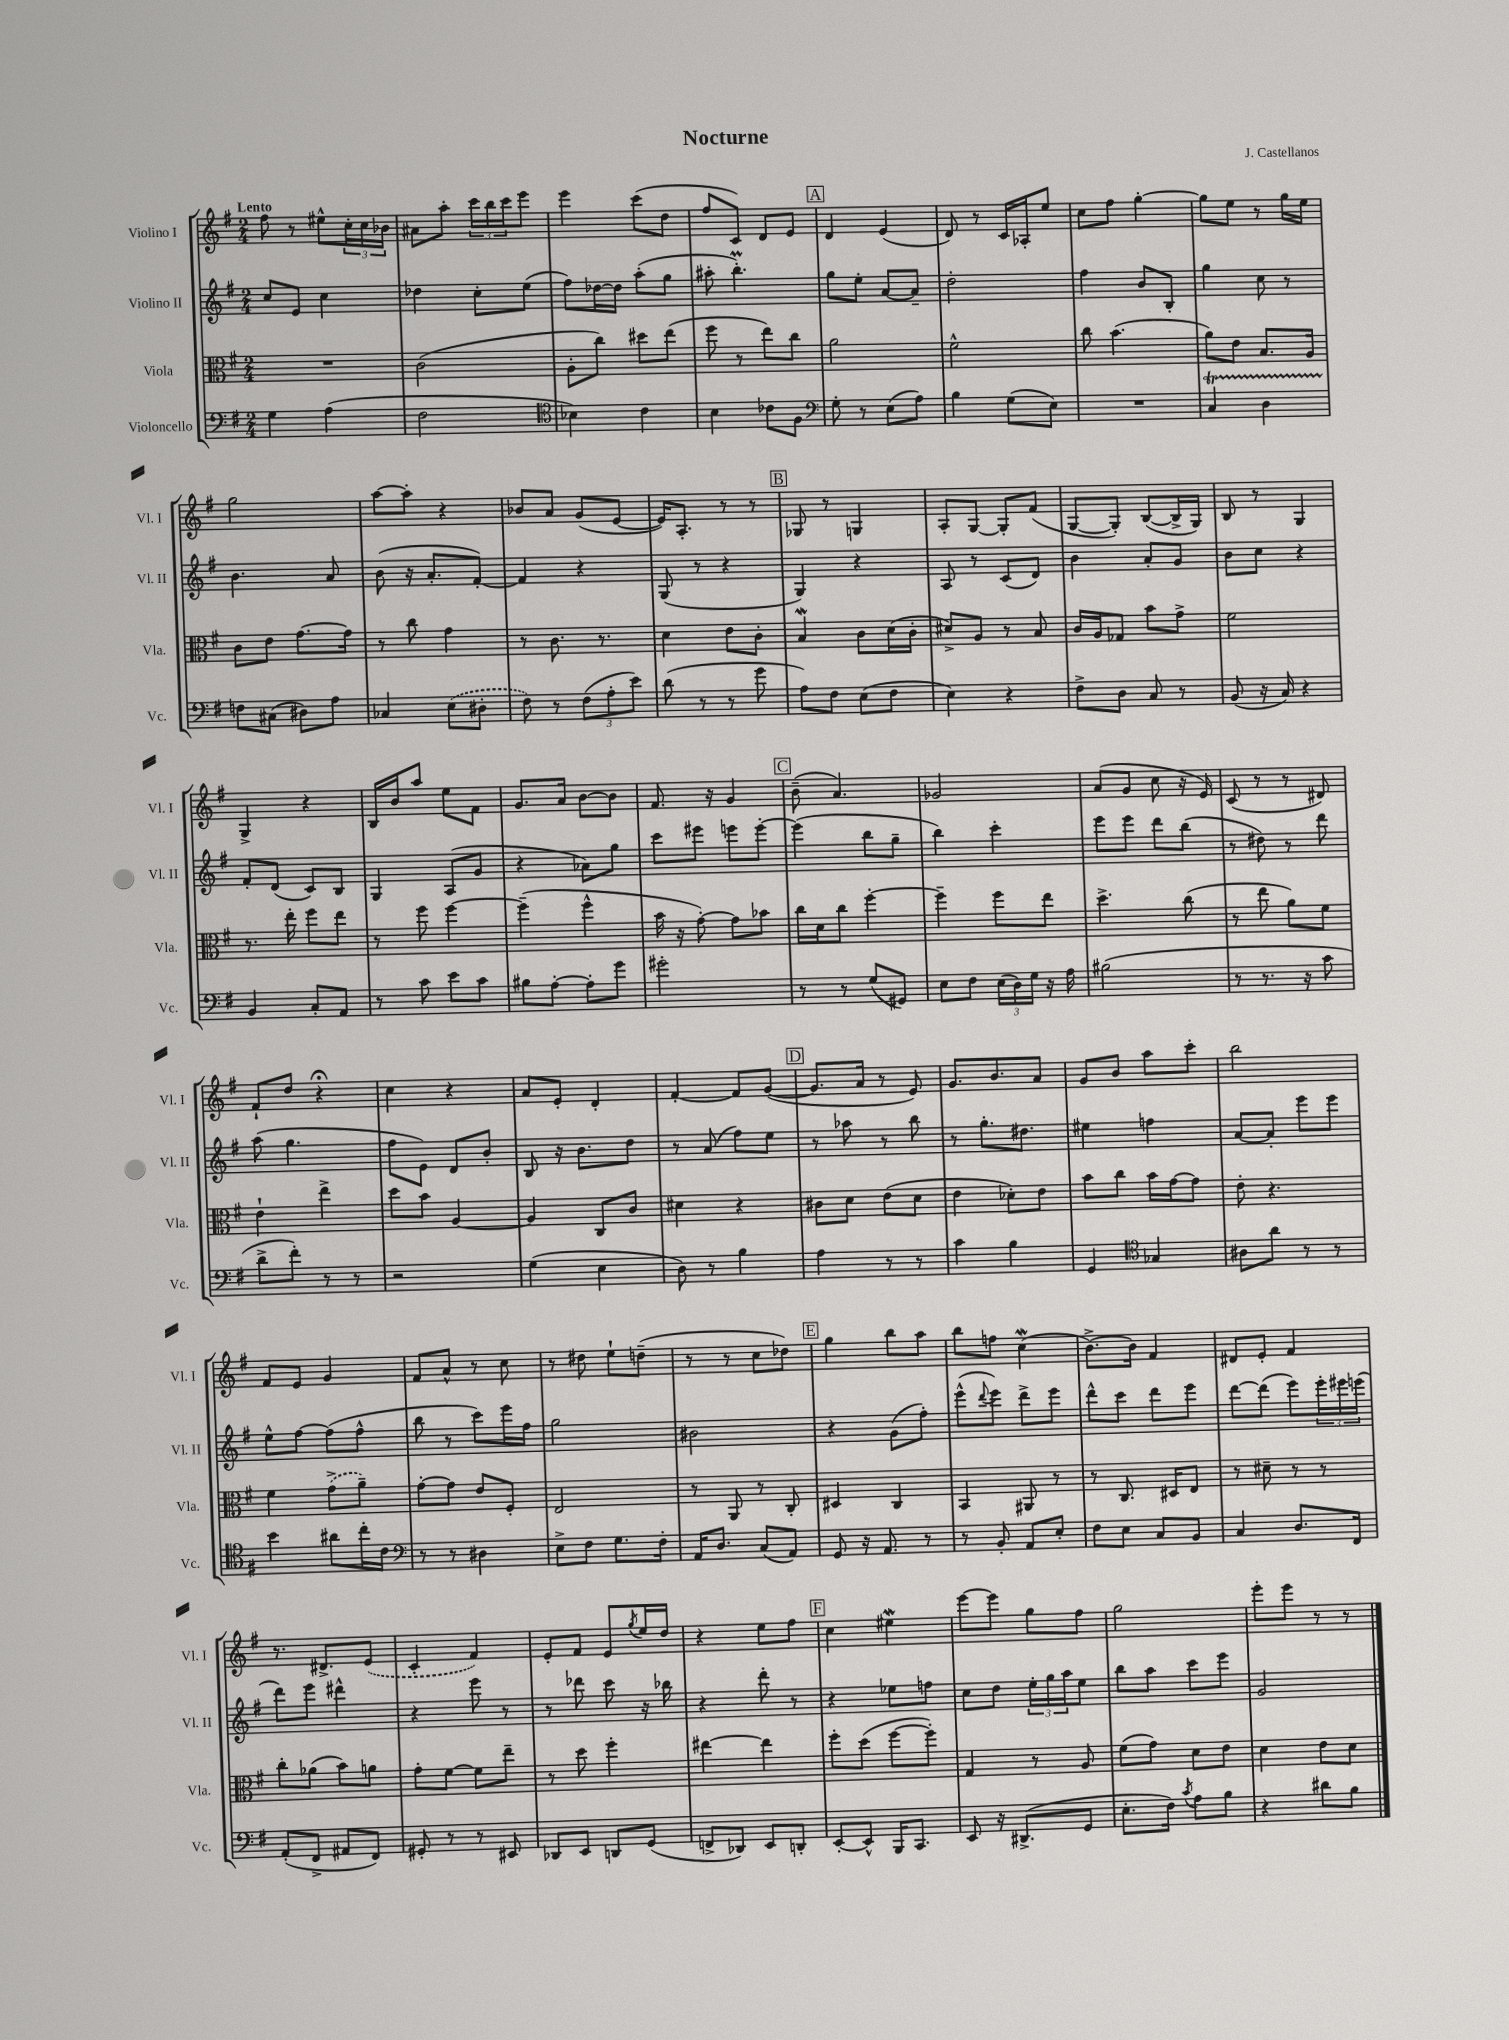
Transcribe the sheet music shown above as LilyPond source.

\header { title = "Nocturne" composer = "J. Castellanos" }
<<
\new StaffGroup <<
\new Staff = "s0" \with { instrumentName = "Violino I" shortInstrumentName = "Vl. I" } {
    \clef treble \key g \major \numericTimeSignature \time 2/4 \tempo "Lento"
    fis''8 r8 eis''8-^ \tuplet 3/2 { c''16-. c''16 bes'16 } |
    ais'8 a''8-. \tuplet 3/2 { c'''16 b''16 c'''16 } e'''8 |
    e'''4 c'''8( d''8 |
    fis''8 c'8) d'8 e'8 |
    \mark \markup { \box "A" } d'4 e'4( |
    d'8) r8 c'16 aes16-. e''8 |
    c''8 fis''8 g''4~-. |
    g''8 e''8 r8 g''16 e''16 |
    g''2 |
    a''8~ a''8-. r4 |
    bes'8 a'8 g'8( e'8~ |
    e'16) a8.-. r8 r8 |
    \mark \markup { \box "B" } ges8 r8 g4 |
    a8-. g8~ g8-. fis'8( |
    g8~ g8-.) b8~( b16-> g16) |
    b8 r8 g4 |
    g4-> r4 |
    b16 b'16 a''8 e''8 fis'8 |
    g'8. a'16 b'8~ b'8 |
    fis'8. r16 g'4 |
    \mark \markup { \box "C" } b'8--( a'4.) |
    ges'2 |
    a'8( g'8 c''8 r16 e'16) |
    c'8( r8 r8 dis'8) |
    fis'8-! d''8 r4\fermata |
    c''4 r4 |
    a'8 e'8-. d'4-. |
    fis'4~-. fis'8 g'8~( |
    \mark \markup { \box "D" } g'8. a'16 r8 e'8) |
    g'8. b'8. a'8 |
    g'8 b'8 a''8 c'''8-. |
    b''2 |
    fis'8 e'8 g'4 |
    fis'8 a'8-^ r8 c''8 |
    r8 dis''8 e''8-! d''8--( |
    r8 r8 c''8 des''8) |
    \mark \markup { \box "E" } g''4 b''8 a''8 |
    b''8 f''8 c''4\mordent( |
    b'8.~->) b'16 fis'4 |
    dis'8 e'8-. fis'4 |
    r8. dis'8.-> \once \slurDashed e'8( |
    c'4-. fis'4) |
    e'8-. fis'8 e'8 \acciaccatura { g''8 } e''16 d''16 |
    r4 e''8 fis''8 |
    \mark \markup { \box "F" } c''4 eis''4\mordent |
    e'''8~ e'''8 g''8 fis''8 |
    g''2 |
    e'''8-. e'''8 r8 r8 \bar "|." |
}
\new Staff = "s1" \with { instrumentName = "Violino II" shortInstrumentName = "Vl. II" } {
    \clef treble \key g \major \numericTimeSignature \time 2/4
    c''8 e'8 c''4 |
    des''4 c''8-. e''8( |
    fis''8) des''16~ des''16 a''8-.( g''8 |
    ais''8-. b''4.-.\prall) |
    \mark \markup { \box "A" } g''8 e''8-. a'8~ a'8-- |
    d''2-. |
    fis''4 b'8 b8-. |
    g''4 c''8 r8 |
    b'4. a'8 |
    b'8( r16 a'8.-. fis'8~-.) |
    fis'4 r4 |
    g8( r8 r4 |
    \mark \markup { \box "B" } g4) r4 |
    a8 r8 c'8( d'8) |
    b'4 a'8-. g'8 |
    b'8 c''8 r4 |
    fis'8-. d'8( c'8) b8 |
    g4 a8( g'8 |
    r4 aes'8) g''8 |
    c'''8 eis'''8 e'''8 e'''8~-. |
    \mark \markup { \box "C" } e'''4( b''8 g''8-- |
    b''4) c'''4-. |
    e'''8 e'''8 d'''8 b''8( |
    r8 dis''8) r8 d'''8 |
    a''8( g''4. |
    fis''8 e'8) d'8 b'8-. |
    b8 r16 b'8. d''8 |
    r8 a'8( fis''8) e''8 |
    \mark \markup { \box "D" } r8 aes''8 r8 b''8 |
    r8 g''8.-. dis''8. |
    eis''4 f''4 |
    a'8~ a'8-. e'''8 e'''8 |
    e''8-^ fis''8~ fis''8( fis''8-^ |
    b''8 r8 c'''8) e'''16 fis''16 |
    g''2 |
    bis'2 |
    \mark \markup { \box "E" } r4 g'8( fis''8-.) |
    e'''8-^( \appoggiatura { d'''8 } e'''8) d'''8-> e'''8 |
    d'''8-^ c'''8 d'''8 e'''8 |
    d'''8~ d'''8( e'''8) \tuplet 3/2 { e'''16-. eis'''16 e'''16( } |
    d'''8) e'''8 dis'''4-^ |
    r4 e'''8 r8 |
    r8 des'''8 c'''8 r16 bes''16 |
    r4 d'''8-. r8 |
    \mark \markup { \box "F" } r4 ees''8 f''8 |
    c''8 d''8 \tuplet 3/2 { e''16-. g''16 a''16 } e''8 |
    b''8 a''8 c'''8 e'''8 |
    g'2 \bar "|." |
}
\new Staff = "s2" \with { instrumentName = "Viola" shortInstrumentName = "Vla." } {
    \clef alto \key g \major \numericTimeSignature \time 2/4
    R2 |
    c'2( |
    a8-. c''8) dis''8 e''8( |
    fis''8 r8 e''8) c''8 |
    \mark \markup { \box "A" } a'2 |
    fis'2-^ |
    c''8 b'4.( |
    a'8) e'8 b8. a16 |
    c'8 e'8 g'8.~ g'16 |
    r8 c''8 g'4 |
    r8 c'8. r8. |
    d'4 e'8 c'8-. |
    \mark \markup { \box "B" } b4\mordent c'8 d'16( c'16-. |
    dis'8->) a8 r8 b8 |
    c'16 a16 ges8 b'8 g'8-> |
    fis'2 |
    r8. e''16-. fis''8 e''8 |
    r8 fis''8 fis''4~ |
    fis''4--( fis''4-^ |
    b'16 r16 g'8~-.) g'8 bes'8 |
    \mark \markup { \box "C" } c''16 d'16 c''8 fis''4~-. |
    fis''4-- fis''8 e''8 |
    d''4.-> c''8( |
    r8 e''8 a'8) fis'8 |
    e'4-! e''4-> |
    d''8 b'8 a4~ |
    a4 c8 c'8 |
    dis'4 r4 |
    \mark \markup { \box "D" } cis'8 d'8 e'8( d'8 |
    e'4 des'8-.) e'8 |
    b'8 c''8 b'16 g'16~ g'8 |
    e'8-. r4. |
    fis'4 \once \slurDashed g'8->( a'8--) |
    g'8~-. g'8 e'8 fis8-. |
    e2 |
    r8 a,8 r8 c8-. |
    \mark \markup { \box "E" } dis4 c4 |
    b,4 ais,8 r8 |
    r8 c8. dis16 e8 |
    r8 dis'8-- r8 r8 |
    c''8-. aes'8( b'8) a'8 |
    g'8-. fis'8~ fis'8 e''8-- |
    r8 d''8 fis''4-. |
    eis''4~ eis''4 |
    \mark \markup { \box "F" } fis''8-. d''8( fis''8~ fis''8-.) |
    g4 r8 a8 |
    fis'8( g'8) d'8 e'8 |
    d'4 e'8 d'8 \bar "|." |
}
\new Staff = "s3" \with { instrumentName = "Violoncello" shortInstrumentName = "Vc." } {
    \clef bass \key g \major \numericTimeSignature \time 2/4
    g4 a4( |
    fis2 |
    \clef tenor bes4) c'4 |
    b4 ces'8 fis8 |
    \mark \markup { \box "A" } \clef bass g8-. r8 e8( a8) |
    b4 g8( e8) |
    R2 |
    c4\startTrillSpan d4 |
    f8\stopTrillSpan cis8( dis8) a8 |
    ces4 \once \slurDashed e8( dis8-. |
    fis8) r8 \tuplet 3/2 { fis8( a8-. e'8) } |
    d'8( r8 r8 g'8 |
    \mark \markup { \box "B" } a8) fis8 e8( fis8 |
    e4) r4 |
    fis8-> d8 c8 r8 |
    b,8( r16 c16) r4 |
    b,4 c8-. a,8 |
    r8 c'8 e'8 c'8 |
    bis8 a8~-. a8-. g'8 |
    gis'2-. |
    \mark \markup { \box "C" } r8 r8 g8( gis,8) |
    e8 fis8 \tuplet 3/2 { e16( d16) g16 } r16 a16 |
    bis2( |
    r8 r8. r16 c'8 |
    d'8-> fis'8-.) r8 r8 |
    r2 |
    g4( e4 |
    d8) r8 b4 |
    \mark \markup { \box "D" } a4 r8 r8 |
    c'4 b4 |
    g,4 \clef tenor ges4 |
    ais8 a'8 r8 r8 |
    b'4 ais'8 c''16-. c'16 |
    \clef bass r8 r8 dis4 |
    e8-> fis8 g8. fis16-. |
    a,16 d8. c8( a,8) |
    \mark \markup { \box "E" } g,8 r16 a,8. r8 |
    r8 b,8-. a,8 e8-. |
    fis8 e8 c8 b,8 |
    c4 d8. fis,16 |
    a,8-.( fis,8-> ais,8 fis,8) |
    gis,8-. r8 r8 eis,8 |
    des,8 e,8 d,8 g,8( |
    f,8-> des,8) e,8 d,8-. |
    \mark \markup { \box "F" } e,8~-. e,8-^ b,,16 c,8. |
    e,8 r16 dis,8.->( g,8 |
    e8.-. fis16) \acciaccatura { c'8 } a8 b8 |
    r4 dis'8 b8 \bar "|." |
}
>>
>>
\layout { \context { \Score \remove "Bar_number_engraver" } }
